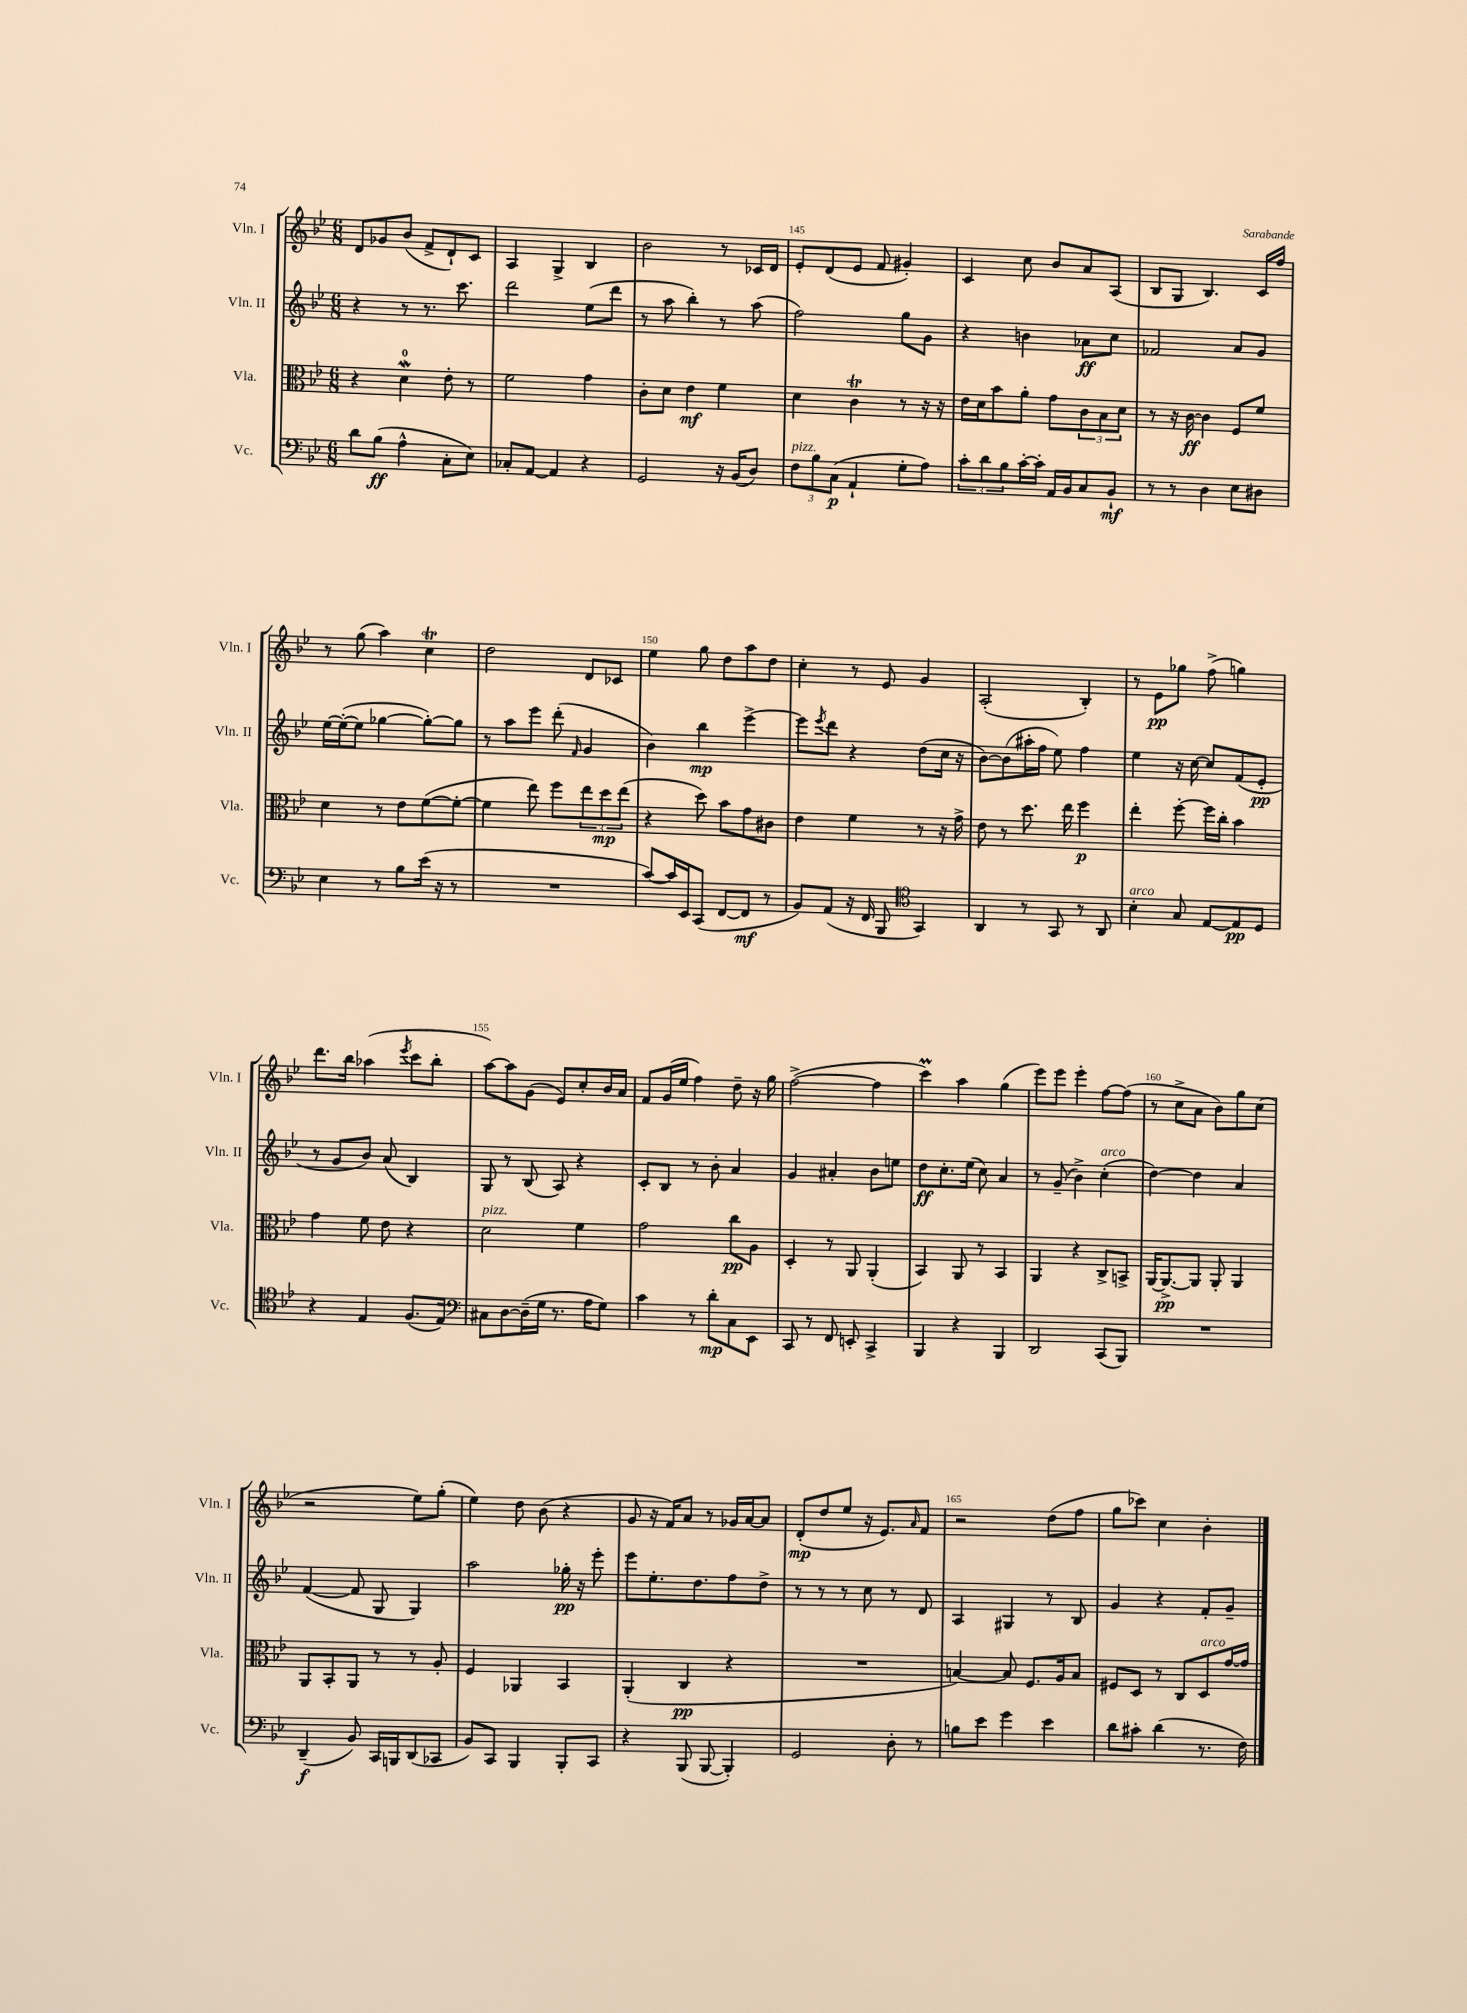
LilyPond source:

<<
\new StaffGroup <<
\new Staff = "s0" \with { instrumentName = "Vln. I" shortInstrumentName = "Vln. I" } {
    \clef treble \key bes \major \numericTimeSignature \time 6/8
    d'8 ges'8 bes'8( f'8-> d'8-!) c'8 |
    a4 g4-> bes4 |
    bes'2 r8 ces'16 d'16 |
    ees'8-. d'8( ees'8 f'8 gis'4-.) |
    c'4 c''8 bes'8 a'8 a8( |
    bes8 g8 bes4.) c'16 f''16 |
    r8 g''8( a''4) c''4\trill |
    d''2 d'8 ces'8 |
    ees''4 g''8 d''8 a''8 d''8 |
    c''4-. r8 ees'8 g'4 |
    a2-.( bes4-.) |
    r8 ees'8\pp ges''8 f''8->( g''4) |
    d'''8. bes''16 aes''4( \acciaccatura { ees'''8 } c'''8 bes''8-. |
    a''8~) a''8 g'8( ees'8) c''8-. bes'16 a'16 |
    f'8 g'16( ees''16 f''4) d''8-- r16 g''16 |
    f''2~->( f''4 |
    c'''4\prall) a''4 g''4( |
    ees'''8) ees'''8 ees'''4-. f''8~ f''8( |
    r8 c''8-> a'8 bes'8) g''8 c''8( |
    r2 ees''8) g''8-.( |
    ees''4) d''8 bes'8( r4 |
    g'8 r16 f'16) a'8 r8 ges'16 a'16~ a'8 |
    d'8-.\mp( d''8 ees''8 r16 ees'8.) \grace { a'16 } f'8 |
    r2 d''8( f''8 |
    g''8 ces'''8) c''4 bes'4-. \bar "|." |
}
\new Staff = "s1" \with { instrumentName = "Vln. II" shortInstrumentName = "Vln. II" } {
    \clef treble \key bes \major \numericTimeSignature \time 6/8
    r4 r8 r8. c'''8. |
    d'''2 ees''8( d'''8 |
    r8 a''8 bes''4-.) r8 a''8( |
    f''2) g''8 g'8 |
    r4 b'4 aes'8\ff c''8 |
    fes'2 a'8 g'8 |
    ees''16~ ees''16~-.( ees''8 ges''4~ ges''8~-.) ges''8 |
    r8 a''8 ees'''8 d'''8-.( \grace { f'16 } g'4 |
    bes'4) bes''4\mp ees'''4~-> |
    ees'''8 \acciaccatura { ees'''8 } d'''8 r4 d''8( c''16 r16 |
    bes'8~) bes'8( ais''16-. f''16 ees''8) f''4 |
    ees''4 r16 c''16~ c''8 f'8( ees'8-.\pp |
    r8 g'8 bes'8) a'8( bes4) |
    g8 r8 bes8( a8) r4 |
    c'8-. bes8 r8 bes'8-. a'4 |
    g'4 ais'4-. bes'8 e''8 |
    d''8\ff c''8.-. ees''16( c''8) a'4 |
    r8 g'8--( bes'4->) c''4-.^\markup { \italic "arco" }( |
    d''4~) d''4 a'4 |
    f'4~( f'8 g8 g4) |
    a''2 ges''16-.\pp r16 ees'''8-. |
    ees'''8 ees''8.-. d''8. f''8 d''8-> |
    r8 r8 r8 c''8 r8 d'8 |
    a4 gis4 r8 bes8 |
    g'4 r4 f'8-. g'8-- \bar "|." |
}
\new Staff = "s2" \with { instrumentName = "Vla." shortInstrumentName = "Vla." } {
    \clef alto \key bes \major \numericTimeSignature \time 6/8
    r4 d'4-0\mordent ees'8-. r8 |
    f'2 g'4 |
    c'8-. d'8 ees'4\mf f'4 |
    d'4 c'4\trill r8 r16 r16 |
    ees'16 d'16 bes'8 a'8-. g'8 \tuplet 3/2 { c'8 bes8 d'8 } |
    r8 r16 c'16~\ff c'4 f8 f'8 |
    d'4 r8 ees'8 f'8~( f'8~-. |
    f'4 ees''8) f''8 \tuplet 3/2 { ees''8 d''8\mp ees''8( } |
    r4 d''8) bes'8 g'8 cis'8 |
    ees'4 f'4 r8 r16 g'16-> |
    ees'8 r8 d''8. ees''16 f''4\p |
    ees''4-. f''8~-. f''16 c''16-. bes'4 |
    g'4 f'8 ees'8 r4 |
    d'2^\markup { \italic "pizz." } f'4 |
    g'2 c''8\pp a8 |
    d4-. r8 a,8 a,4-.( |
    bes,4) a,8 r8 bes,4 |
    a,4 r4 c8-> b,8-> |
    a,16~ a,8.~->\pp a,8 a,8-. a,4 |
    a,8 bes,8-. a,8 r8 r8 a8-. |
    f4 aes,4 bes,4 |
    a,4-.( c4\pp r4 |
    R2. |
    b4~) b8 f8. a16 b8 |
    fis8 d8 r8 c8 d8^\markup { \italic "arco" } g'16~ g'16 \bar "|." |
}
\new Staff = "s3" \with { instrumentName = "Vc." shortInstrumentName = "Vc." } {
    \clef bass \key bes \major \numericTimeSignature \time 6/8
    d'8 bes8\ff( a4-^ c8-. ees8) |
    ces8-. a,8~ a,4 r4 |
    g,2 r16 bes,16( d8) |
    \tuplet 3/2 { f8^\markup { \italic "pizz." } bes8 c8\p( } a,4-! g8-. a8) |
    \tuplet 3/2 { c'8-. d'8 bes8 } c'16~-. c'16-. a,16 bes,16 c8 bes,8-!\mf |
    r8 r8 d4 ees8 dis8 |
    ees4 r8 bes8 ees'16( r16 r8 |
    R2. |
    c'8~) c'16 ees,16 c,8( f,8~ f,8\mf r8 |
    bes,8) a,8( r16 f,16 bes,,8 \clef tenor g,4) |
    a,4 r8 g,8 r8 a,8 |
    bes4-.^\markup { \italic "arco" } g8 ees8~ ees8\pp d8 |
    r4 ees4 f8.( ees16) |
    \clef bass cis8 d8~ d16--( g16 r8. a16 g8) |
    c'4 r8 d'8-.\mp c8 ees,8 |
    c,8 r8 f,8 e,8-. c,4-> |
    bes,,4 r4 bes,,4 |
    d,2 c,8( bes,,8) |
    R2. |
    d,4--\f( bes,8) c,16 b,,16 d,8( ces,8 |
    bes,8) c,8 bes,,4 bes,,8-. c,8 |
    r4 bes,,8( bes,,8~ bes,,4-.) |
    g,2 d8-. r8 |
    b8 ees'8 g'4 ees'4 |
    d'8 cis'8-. d'4( r8. f16) \bar "|." |
}
>>
>>
\layout { \context { \Score currentBarNumber = #142 \override BarNumber.break-visibility = ##(#f #t #t) barNumberVisibility = #(every-nth-bar-number-visible 5) } }
